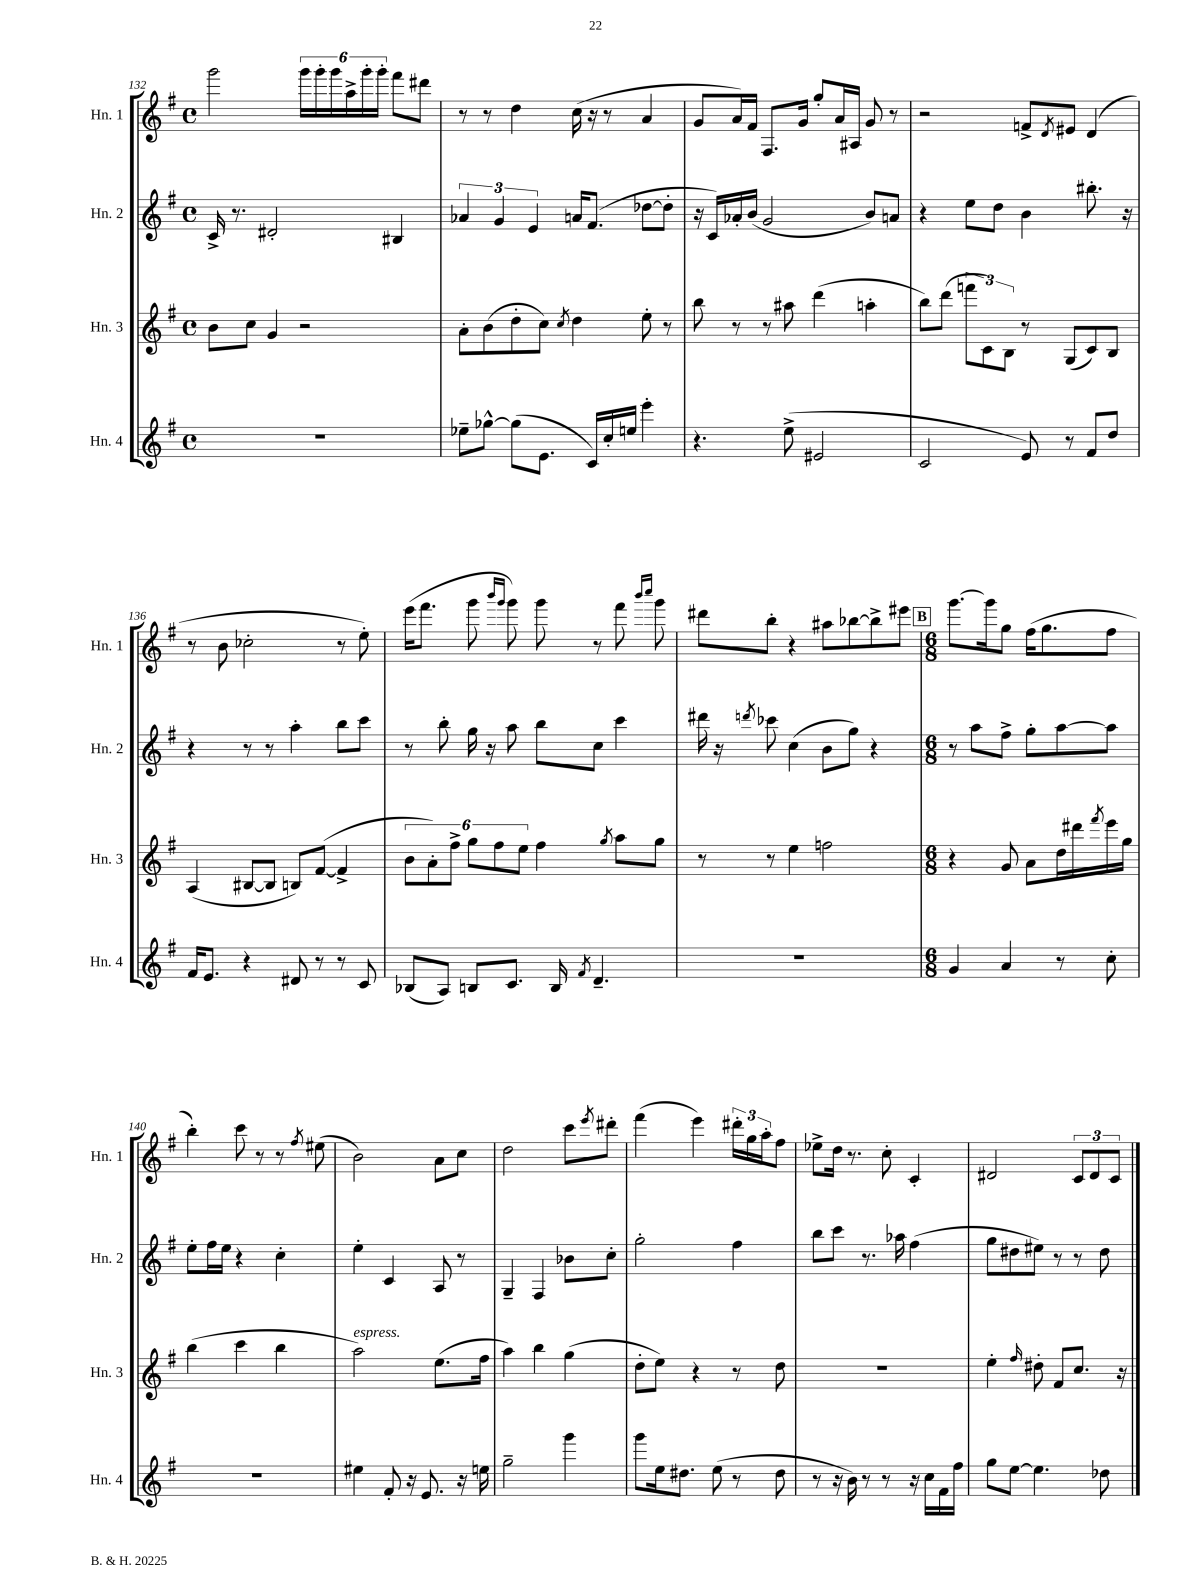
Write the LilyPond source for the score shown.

<<
\new StaffGroup <<
\new Staff = "s0" \with { instrumentName = "Hn. 1" shortInstrumentName = "Hn. 1" } {
    \clef treble \key g \major \defaultTimeSignature \time 4/4
    g'''2 \tuplet 6/4 { g'''16 g'''16-. g'''16 a''16-> g'''16-. g'''16-. } fis'''8 dis'''8 |
    r8 r8 d''4 c''16( r16 r8 a'4 |
    g'8 a'16) fis'16 fis8. g'16 g''8-. a'16 ais16 g'8 r8 |
    r2 f'8-> \acciaccatura { d'8 } eis'8 d'4( |
    r8 b'8 ces''2-. r8 e''8-.) |
    e'''16( fis'''8. g'''8 \grace { b'''16 g'''16 } g'''8) g'''8 r8 fis'''8 \grace { b'''16 c''''16 } g'''8 |
    dis'''8 b''8-. r4 ais''8 bes''8~ bes''8-> eis'''8 |
    \mark \markup { \box "B" } \numericTimeSignature \time 6/8 g'''8.~ g'''16 g''8 fis''16( g''8. fis''8 |
    b''4-.) c'''8 r8 r8 \acciaccatura { fis''8 } eis''8( |
    b'2) a'8 c''8 |
    d''2 c'''8 \acciaccatura { e'''8 } dis'''8-. |
    fis'''4( e'''4) \tuplet 3/2 { dis'''16-. g''16 a''16-. } fis''8 |
    ees''8-> d''16 r8. c''8-. c'4-. |
    dis'2 \tuplet 3/2 { c'8 dis'8 c'8 } \bar "|." |
}
\new Staff = "s1" \with { instrumentName = "Hn. 2" shortInstrumentName = "Hn. 2" } {
    \clef treble \key g \major \defaultTimeSignature \time 4/4
    c'16-> r8. dis'2-. bis4 |
    \tuplet 3/2 { aes'4 g'4 e'4 } a'16 fis'8.( des''8~ des''8-. |
    r16 c'16) aes'16-. b'16( g'2 b'8) a'8 |
    r4 e''8 d''8 b'4 bis''8.-. r16 |
    r4 r8 r8 a''4-. b''8 c'''8 |
    r8 b''8-. g''16 r16 a''8 b''8 c''8 c'''4 |
    dis'''16 r16 \acciaccatura { d'''8 } ces'''8 c''4( b'8 g''8) r4 |
    \mark \markup { \box "B" } \numericTimeSignature \time 6/8 r8 a''8 fis''8-> g''8-. a''8~ a''8 |
    e''8-. fis''16 e''16 r4 c''4-. |
    e''4-. c'4 a8 r8 |
    g4-- fis4 bes'8 c''8-. |
    g''2-. fis''4 |
    b''8 c'''8 r8. aes''16 fis''4( |
    g''8 dis''8 eis''8) r8 r8 dis''8 \bar "|." |
}
\new Staff = "s2" \with { instrumentName = "Hn. 3" shortInstrumentName = "Hn. 3" } {
    \clef treble \key g \major \defaultTimeSignature \time 4/4
    b'8 c''8 g'4 r2 |
    a'8-. b'8( d''8-. c''8) \acciaccatura { c''8 } d''4 e''8-. r8 |
    b''8 r8 r8 ais''8 d'''4( a''4-. |
    b''8) d'''8( \tuplet 3/2 { f'''8 c'8) b8 } r8 g8( c'8) b8 |
    a4( bis8~ bis8 b8) fis'8~( fis'4-> |
    \tuplet 6/4 { b'8 a'8-.) fis''8-> g''8 fis''8 e''8 } fis''4 \acciaccatura { g''8 } a''8 g''8 |
    r8 r8 e''4 f''2 |
    \mark \markup { \box "B" } \numericTimeSignature \time 6/8 r4 g'8 a'8 d''16 dis'''16 \acciaccatura { fis'''8 } e'''16 g''16 |
    b''4( c'''4 b''4 |
    a''2^\markup { \italic "espress." }) e''8.( fis''16 |
    a''4) b''4 g''4( |
    d''8-. e''8) r4 r8 d''8 |
    R2. |
    e''4-. \grace { fis''16 } dis''8-. fis'8 c''8. r16 \bar "|." |
}
\new Staff = "s3" \with { instrumentName = "Hn. 4" shortInstrumentName = "Hn. 4" } {
    \clef treble \key g \major \defaultTimeSignature \time 4/4
    R1 |
    ees''8-- ges''8~-^ ges''8( e'8. c'16) c''16-. e''16 e'''4-. |
    r4. e''8->( eis'2 |
    c'2 e'8) r8 fis'8 d''8 |
    fis'16 e'8. r4 dis'8 r8 r8 c'8 |
    bes8( a8) b8 c'8. b16 \acciaccatura { fis'8 } d'4.-- |
    R1 |
    \mark \markup { \box "B" } \numericTimeSignature \time 6/8 g'4 a'4 r8 c''8-. |
    R2. |
    eis''4 fis'8-. r16 e'8. r16 e''16 |
    g''2-- g'''4 |
    g'''8 e''16 dis''8. e''8( r8 dis''8 |
    r8 r16 b'16) r8 r8 r16 c''16 fis'16 fis''16 |
    g''8 e''8~ e''4. des''8 \bar "|." |
}
>>
>>
\layout { \context { \Score currentBarNumber = #132 } }
